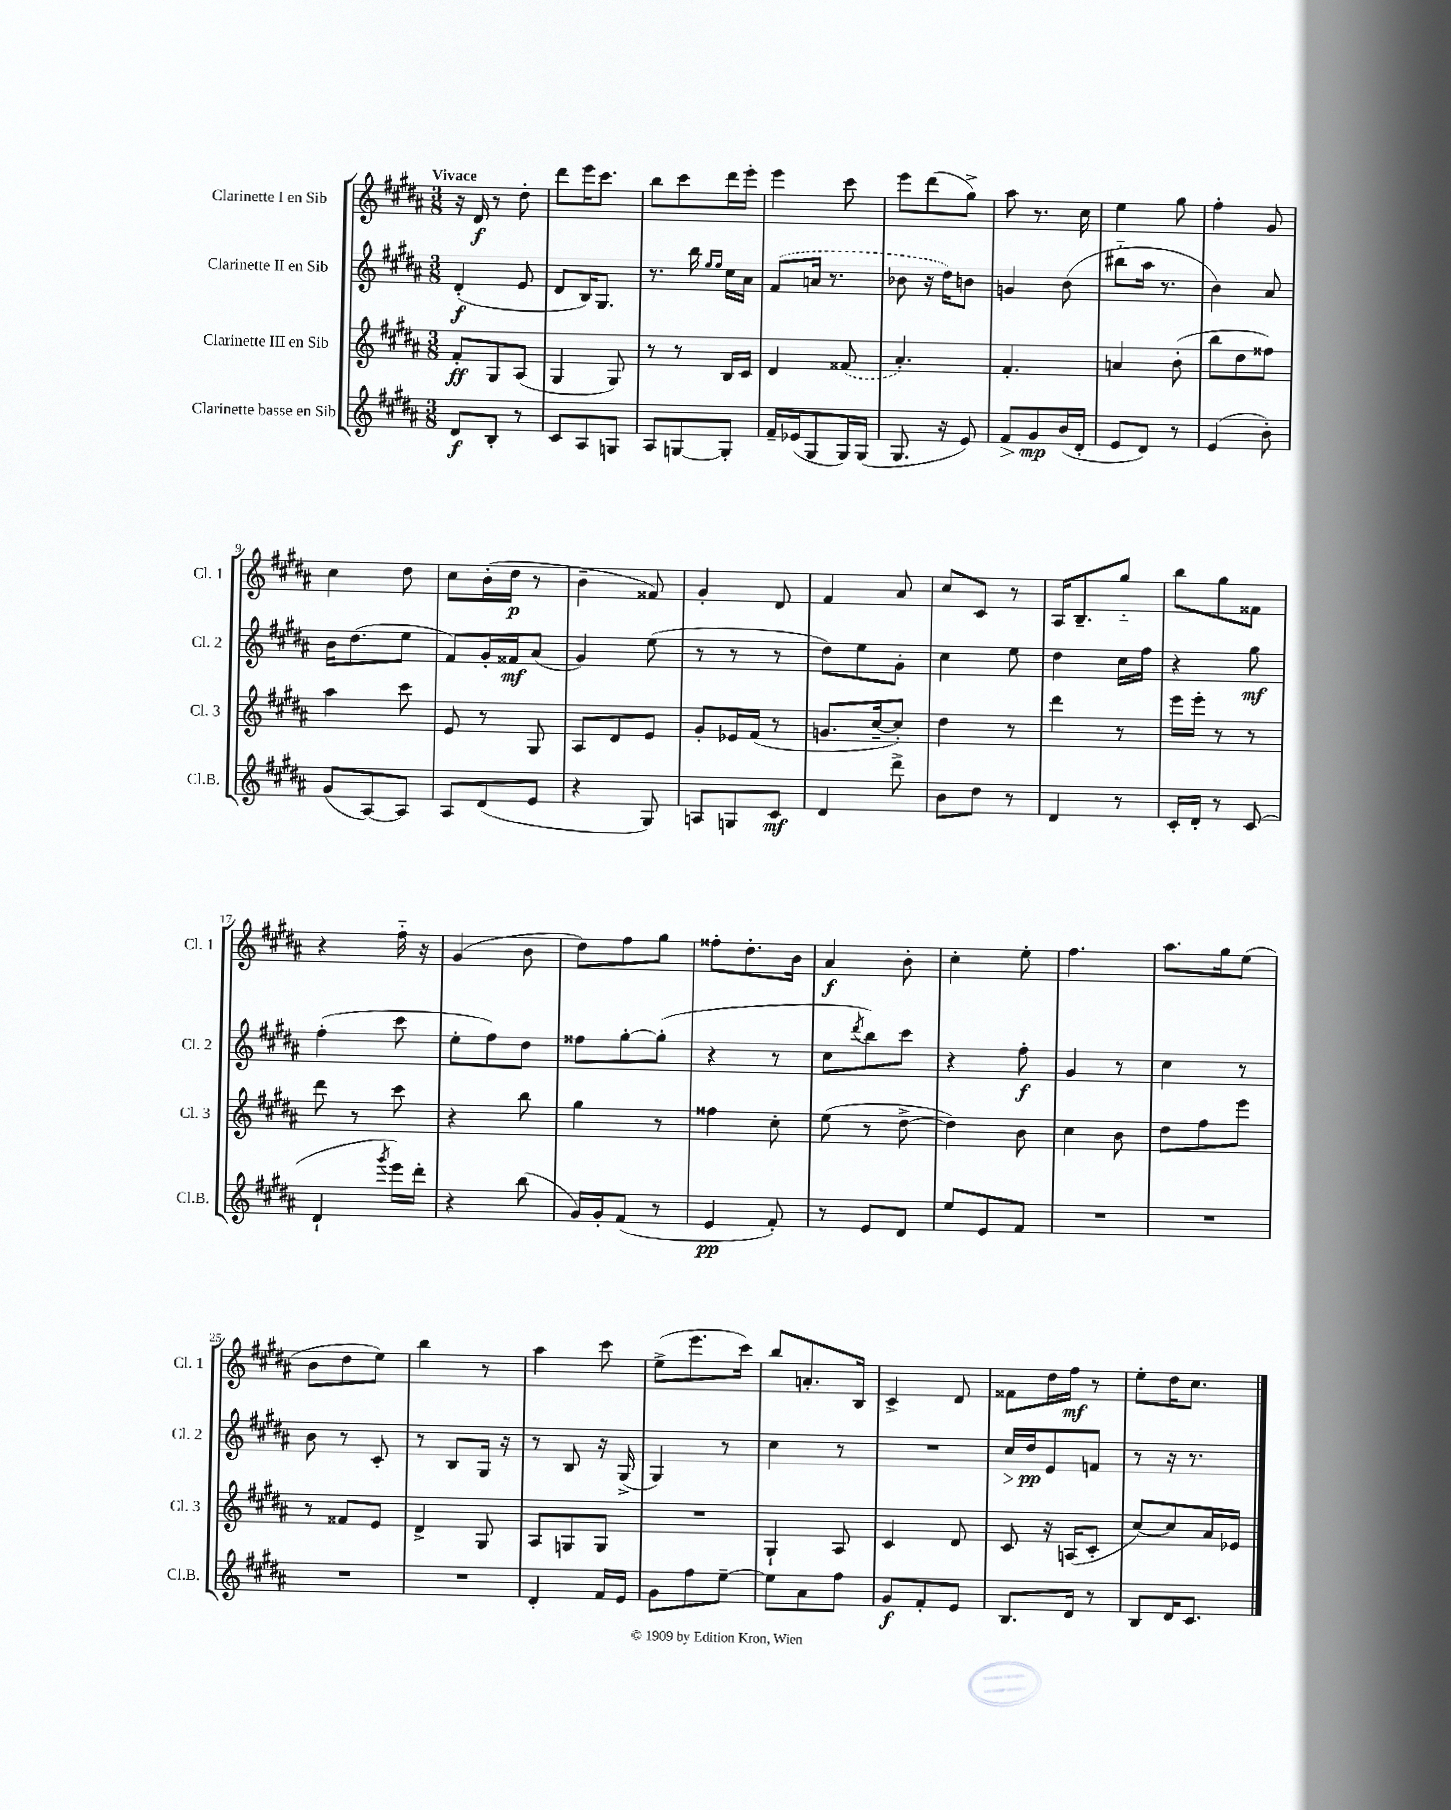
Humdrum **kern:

**kern	**dynam	**kern	**dynam	**kern	**dynam	**kern	**dynam
*part4	*part4	*part3	*part3	*part2	*part2	*part1	*part1
*staff4	*staff4	*staff3	*staff3	*staff2	*staff2	*staff1	*staff1
*I"Clarinette basse en Sib	*	*I"Clarinette III en Sib	*	*I"Clarinette II en Sib	*	*I"Clarinette I en Sib	*
*I'Cl.B.	*	*I'Cl. 3	*	*I'Cl. 2	*	*I'Cl. 1	*
*clefG2	*	*clefG2	*	*clefG2	*	*clefG2	*
*k[f#c#g#d#a#]	*	*k[f#c#g#d#a#]	*	*k[f#c#g#d#a#]	*	*k[f#c#g#d#a#]	*
*M3/8	*	*M3/8	*	*M3/8	*	*M3/8	*
=1	=1	=1	=1	=1	=1	=1	=1
!	!	!	!	!	!	!LO:TX:a:B:t=Vivace	!
8d#/L	f	8f#'/L	ff	(4d#'/	f	16r	.
.	.	.	.	.	.	16d#/	f
8B'/J	.	8G#/	.	.	.	8r	.
8r	.	(8A#/J	.	8e/	.	8dd#'\	.
=2	=2	=2	=2	=2	=2	=2	=2
8c#/L	.	4G#/	.	8d#/L	.	8ddd#\L	.
8A#/	.	.	.	16B/K)	.	16eee\K	.
.	.	.	.	8.G#/J	.	8.ccc#\J	.
8Gn/J	.	8G#/)	.	.	.	.	.
=3	=3	=3	=3	=3	=3	=3	=3
8A#/L	.	8r	.	8.r	.	8bb\L	.
[8Gn/	.	8r	.	.	.	8ccc#\	.
.	.	.	.	16bb\	.	.	.
.	.	.	.	16qqee/LL	.	.	.
.	.	.	.	16qqee/JJ	.	.	.
8G'/J]	.	16B/LL	.	16cc#\LL	.	16ddd#\L	.
.	.	16c#/JJ	.	16a#\JJ	.	16eee'\JJ	.
=4	=4	=4	=4	=4	=4	=4	=4
16f#~/LL	.	4d#/	.	(8f#/L	.	4eee\	.
(16e-X/J	.	.	.	.	.	.	.
8G#/	.	.	.	16an/Jk	.	.	.
.	.	.	.	8.r	.	.	.
16G#/L)	.	(8f##X/	.	.	.	8ccc#\	.
(16G#/JJ	.	.	.	.	.	.	.
=5	=5	=5	=5	=5	=5	=5	=5
8.G#/	.	4.a#'/)	.	8b-X\	.	8eee\L	.
.	.	.	.	16r	.	(8ddd#\	.
16r	.	.	.	16dd#\KL)	.	.	.
8e/)	.	.	.	8bn\J	.	8gg#^\J)	.
=6	=6	=6	=6	=6	=6	=6	=6
!	!LO:HP:b	!	!	!	!	!	!
8f#/L	>	4.f#'/	.	4gn/	.	8aa#\	.
8g#/	mp	.	.	.	.	8.r	.
(16b/L	]	.	.	(8b\	.	.	.
16d#'/JJ	.	.	.	.	.	16cc#\	.
=7	=7	=7	=7	=7	=7	=7	=7
8e/L	.	4an/	.	8bb#X\L	.	4ee\	.
8d#/J)	.	.	.	16aa#\Jk	.	.	.
.	.	.	.	8.r	.	.	.
8r	.	(8b'\	.	.	.	8gg#\	.
=8	=8	=8	=8	=8	=8	=8	=8
(4e/	.	8bb\L	.	4b\)	.	4ff#'\	.
.	.	8dd#\	.	.	.	.	.
8b'\)	.	8ff##X\J)	.	8a#/	.	8g#/	.
!!LO:LB:g=z
=9	=9	=9	=9	=9	=9	=9	=9
(8g#/L	.	4aa#\	.	16b\KL	.	4cc#\	.
.	.	.	.	(8.dd#\	.	.	.
[8A#/)	.	.	.	.	.	.	.
8A#/J]	.	8ccc#\	.	8ee\J	.	8dd#\	.
=10	=10	=10	=10	=10	=10	=10	=10
8A#/L	.	8e/	.	8f#/L)	.	8cc#\L	.
(8d#/	.	8r	.	16g#'/L	.	(16b'\L	.
.	.	.	.	16f##X/J	mf	16dd#\JJ	p
8e/J	.	8G#/	.	(8a#/J	.	8r	.
=11	=11	=11	=11	=11	=11	=11	=11
4r	.	8A#/L	.	4g#/)	.	4b~\	.
.	.	8d#/	.	.	.	.	.
8G#/)	.	8e/J	.	(8ee\	.	8f##X/)	.
=12	=12	=12	=12	=12	=12	=12	=12
8An/L	.	8g#'/L	.	8r	.	4g#'/	.
8Gn/	.	16e-X/L	.	8r	.	.	.
.	.	(16f#/JJ	.	.	.	.	.
8c#/J	mf	8r	.	8r	.	8d#/	.
=13	=13	=13	=13	=13	=13	=13	=13
4d#/	.	8.gn/L	.	8dd#\L)	.	4f#/	.
.	.	.	.	8ee\	.	.	.
.	.	[16cc#~/k	.	.	.	.	.
8ddd#^\	.	8cc#'/J])	.	8g#'\J	.	8a#/	.
=14	=14	=14	=14	=14	=14	=14	=14
8b\L	.	4dd#\	.	4cc#\	.	8cc#/L	.
8dd#\J	.	.	.	.	.	8c#/J	.
8r	.	8r	.	8ee\	.	8r	.
=15	=15	=15	=15	=15	=15	=15	=15
4d#/	.	4ddd#\	.	4dd#\	.	16A#/KL	.
.	.	.	.	.	.	8.B~/	.
8r	.	8r	.	16cc#\LL	.	8gg#/J	.
.	.	.	.	16ff#\JJ	.	.	.
=16	=16	=16	=16	=16	=16	=16	=16
16c#'/LL	.	16eee\LL	.	4r	.	8bb\L	.
16d#'/JJ	.	16eee'\JJ	.	.	.	.	.
8r	.	8r	.	.	.	8gg#\	.
(8c#/	.	8r	.	8gg#\	mf	8f##X\J	.
!!LO:LB:g=z
=17	=17	=17	=17	=17	=17	=17	=17
4d#`/	.	8ddd#\	.	(4ff#'\	.	4r	.
.	.	8r	.	.	.	.	.
8qggg#/	.	.	.	.	.	.	.
16eee\LL)	.	8ccc#\	.	8ccc#\	.	16ff#\	.
16ddd#'\JJ	.	.	.	.	.	16r	.
=18	=18	=18	=18	=18	=18	=18	=18
4r	.	4r	.	8ee'\L	.	(4g#/	.
.	.	.	.	8ff#\)	.	.	.
(8bb\	.	8bb\	.	8dd#\J	.	8b\	.
=19	=19	=19	=19	=19	=19	=19	=19
16g#/LL)	.	4gg#\	.	8ff##X\L	.	8dd#\L)	.
16g#'/J	.	.	.	.	.	.	.
(8f#/J	.	.	.	[8gg#'\	.	8ff#\	.
8r	.	8r	.	(8gg#'\J]	.	8gg#\J	.
=20	=20	=20	=20	=20	=20	=20	=20
4e/	pp	4ff##X\	.	4r	.	8ff##X'\L	.
.	.	.	.	.	.	8.dd#'\	.
8f#'/)	.	8cc#'\	.	8r	.	.	.
.	.	.	.	.	.	16b\Jk	.
=21	=21	=21	=21	=21	=21	=21	=21
8r	.	(8ee\	.	8cc#\L	.	4a#/	f
.	.	.	.	8qddd#/	.	.	.
8e/L	.	8r	.	8bb\)	.	.	.
8d#/J	.	[8dd#^\	.	8ccc#\J	.	8b'\	.
=22	=22	=22	=22	=22	=22	=22	=22
8ee/L	.	4dd#\])	.	4r	.	4cc#'\	.
8e/	.	.	.	.	.	.	.
8f#/J	.	8b\	.	8ff#'\	f	8ee'\	.
=23	=23	=23	=23	=23	=23	=23	=23
4.r	.	4cc#\	.	4g#/	.	4.ff#\	.
.	.	8b\	.	8r	.	.	.
=24	=24	=24	=24	=24	=24	=24	=24
4.r	.	8dd#\L	.	4cc#\	.	8.aa#\L	.
.	.	8ff#\	.	.	.	.	.
.	.	.	.	.	.	16gg#\k	.
.	.	8eee\J	.	8r	.	(8ee\J	.
!!LO:LB:g=z
=25	=25	=25	=25	=25	=25	=25	=25
4.r	.	8r	.	8b\	.	8b\L	.
.	.	8f##X/L	.	8r	.	8dd#\	.
.	.	8e/J	.	8c#'/	.	8ee\J)	.
=26	=26	=26	=26	=26	=26	=26	=26
4.r	.	4d#^/	.	8r	.	4bb\	.
.	.	.	.	8B/L	.	.	.
.	.	8G#/	.	16G#/Jk	.	8r	.
.	.	.	.	16r	.	.	.
=27	=27	=27	=27	=27	=27	=27	=27
4d#'/	.	8A#/L	.	8r	.	4aa#\	.
.	.	8Gn/	.	8B/	.	.	.
16f#/LL	.	8G/J	.	16r	.	8ccc#\	.
16e/JJ	.	.	.	(16G#^/	.	.	.
=28	=28	=28	=28	=28	=28	=28	=28
8g#\L	.	4.r	.	4G#/)	.	(8ee^\L	.
8ff#\	.	.	.	.	.	8.eee\	.
[8ee~\J	.	.	.	8r	.	.	.
.	.	.	.	.	.	16ccc#\Jk)	.
=29	=29	=29	=29	=29	=29	=29	=29
8ee\L]	.	4G#`/	.	4cc#\	.	8bb/L	.
8a#\	.	.	.	.	.	8.an'/	.
8ff#\J	.	8A#/	.	8r	.	.	.
.	.	.	.	.	.	16B/Jk	.
=30	=30	=30	=30	=30	=30	=30	=30
8g#/L	f	4c#/	.	4.r	.	4c#^/	.
8f#'/	.	.	.	.	.	.	.
8e/J	.	8d#/	.	.	.	8d#/	.
=31	=31	=31	=31	=31	=31	=31	=31
!	!	!	!	!	!LO:HP:b	!	!
8.B/L	.	8c#/	.	16cc#/LL	>	8f##X\L	.
.	.	.	.	16dd#/J	pp	.	.
.	.	16r	.	8e/	]	16dd#\L	.
16d#/Jk	.	(16An/KL	.	.	.	16ff#\JJ	mf
8r	.	8c#'/J	.	8fn/J	.	8r	.
=32	=32	=32	=32	=32	=32	=32	=32
8B/L	.	[8cc#/L)	.	8r	.	8ee'\L	.
16d#/K	.	8cc#/]	.	16r	.	16dd#\K	.
8.c#/J	.	.	.	8.r	.	8.cc#\J	.
.	.	16a#/L	.	.	.	.	.
.	.	16e-X/JJ	.	.	.	.	.
==	==	==	==	==	==	==	==
*-	*-	*-	*-	*-	*-	*-	*-
